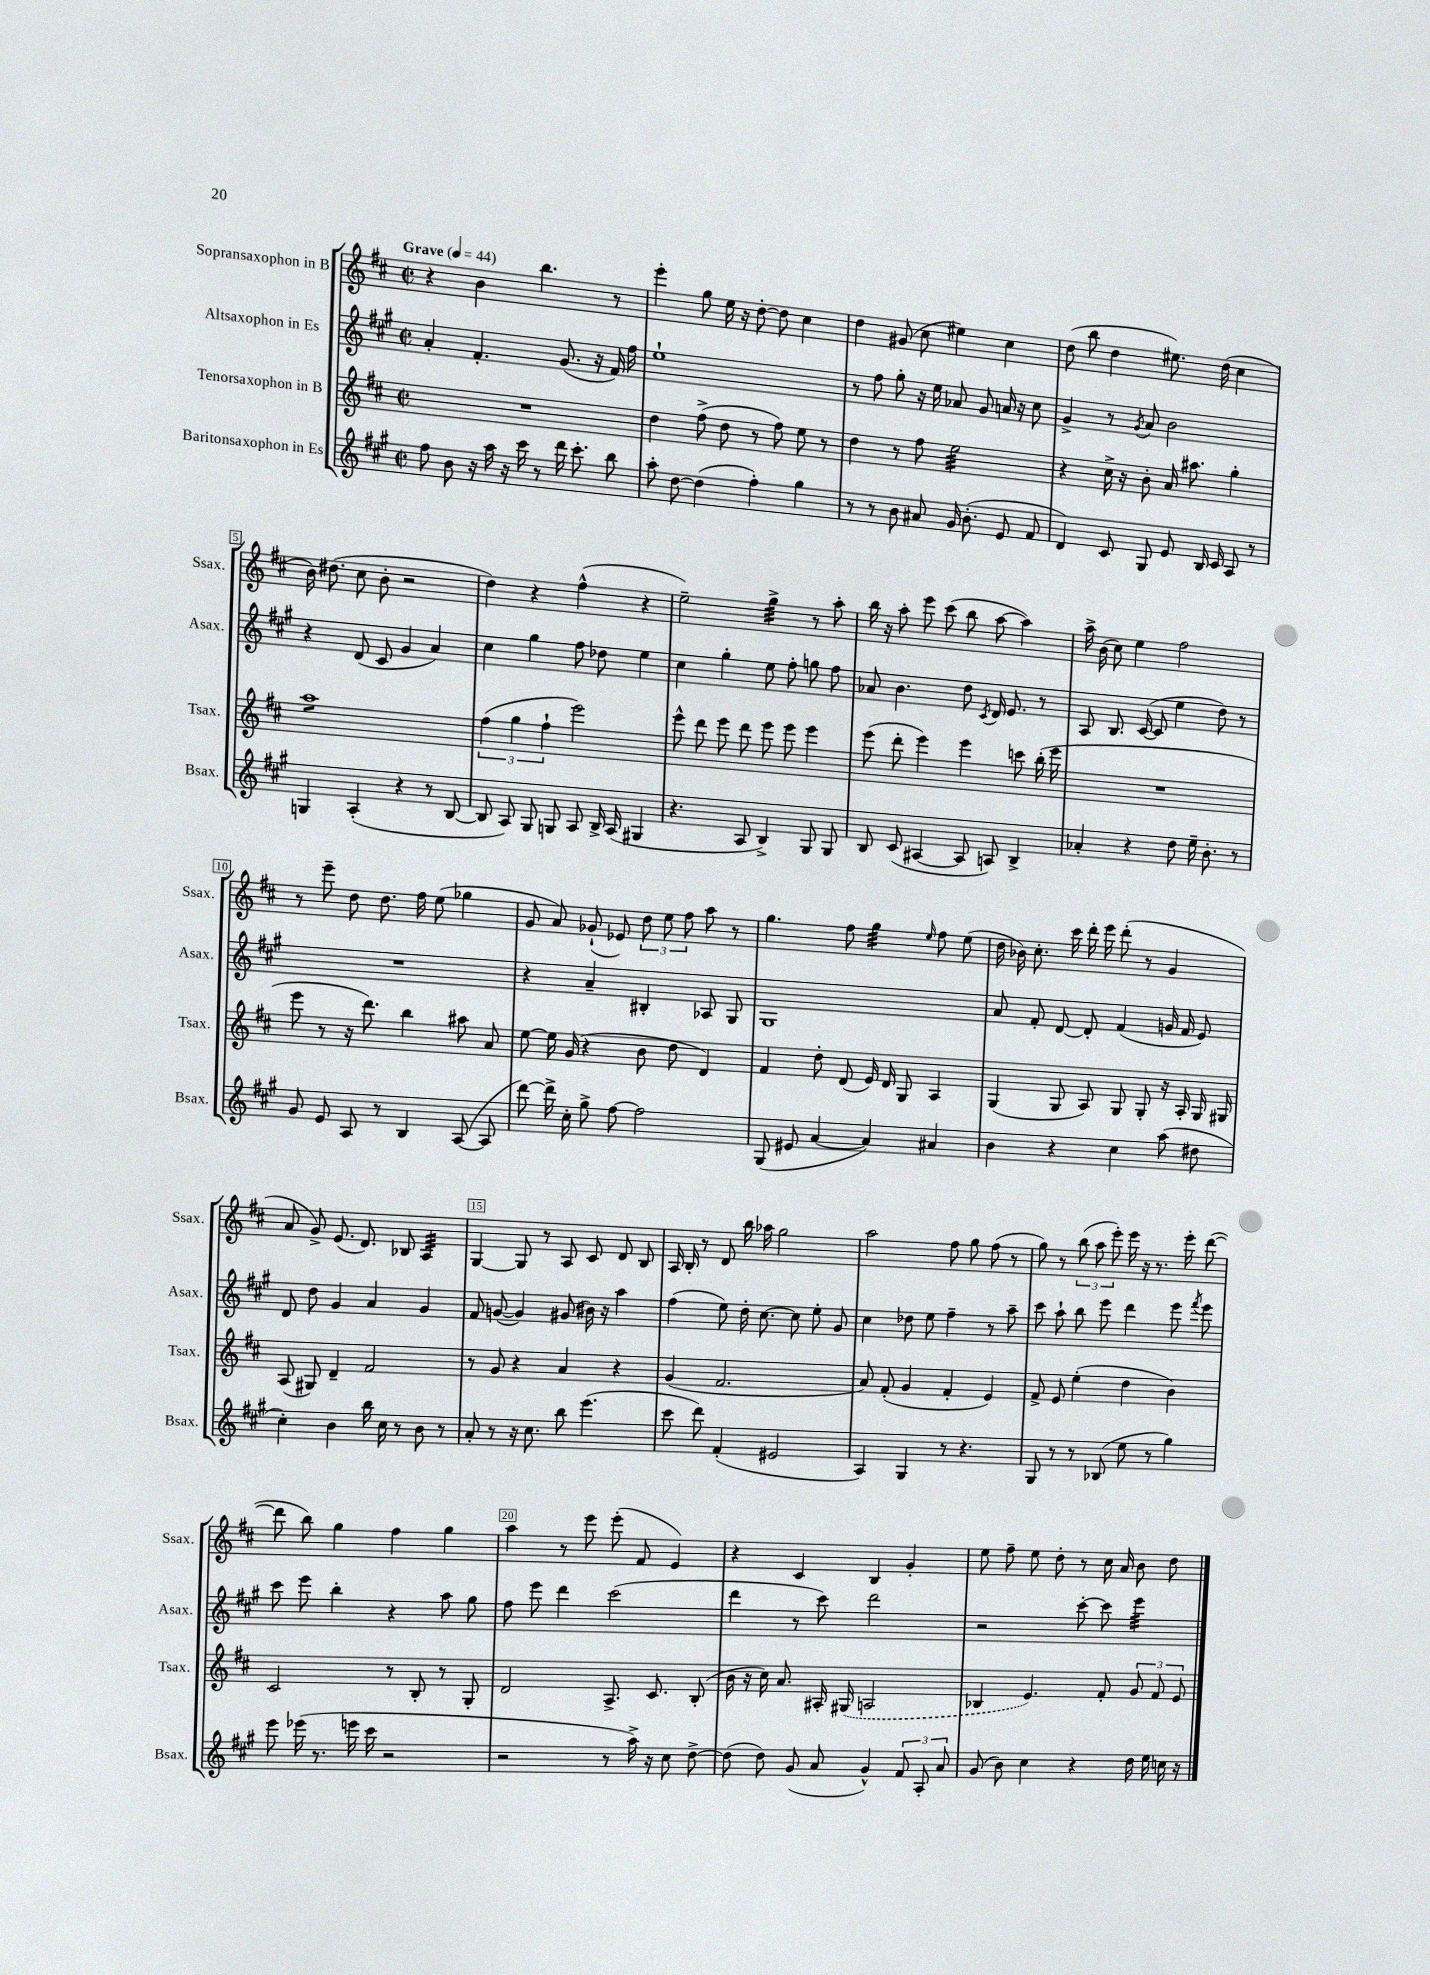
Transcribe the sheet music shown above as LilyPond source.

<<
\new StaffGroup <<
\new Staff = "s0" \with { instrumentName = "Sopransaxophon in B" shortInstrumentName = "Ssax." } {
    \clef treble \key d \major \defaultTimeSignature \time 2/2 \tempo "Grave" 4 = 44
    \autoBeamOff r4 b'4 b''4. r8 |
    e'''4-. g''8 e''16 r16 d''8~-. d''8 cis''4 |
    d''4 gis'8( cis''8 eis''4) cis''4 |
    d''8( b''8 d''4 eis''8.) d''16( cis''4 |
    b'16) dis''8.( cis''8 b'8-. r2 |
    d''4) r4 fis''4-^( r4 |
    e''2--) g''4:32-> r8 a''8-. |
    b''16 r16 a''8-. e'''8 cis'''8( b''8 a''8~ a''4) |
    a''16-> b'16( cis''8) e''4 fis''2 |
    r8 e'''8-- d''8 d''8. fis''16 e''8( ges''4 |
    g'8 a'8) ges'8-!( ees'8) \tuplet 3/2 { d''8 e''8 fis''8 } a''8 r8 |
    g''4. fis''8 g''4:32 \grace { e''16 } fis''8 e''8( |
    d''16 bes'16) cis''8.-. cis'''16 d'''16-. e'''16 d'''8-.( r8 g'4 |
    a'8 g'8->) e'8.( d'8.) bes8 a4:32 |
    g4~ g8 r8 a8 cis'8 d'8 b8 |
    a16 b16-. r8 d'8 b''16 aes''16 g''2 |
    a''2 fis''8 g''8 fis''8( r8 |
    g''8) r8 \tuplet 3/2 { b''8( a''8 e'''8-.) } e'''16 r16 r8. e'''16-. d'''8~( |
    d'''8 b''8) g''4 fis''4 g''4 |
    a''4 r8 e'''8 e'''8-.( fis'8 e'4) |
    r4 cis'4 b4 g'4-. |
    e''8 fis''8-- e''8 d''8-. r8 cis''16 a'16 b'8 d''8 \bar "|." |
}
\new Staff = "s1" \with { instrumentName = "Altsaxophon in Es" shortInstrumentName = "Asax." } {
    \clef treble \key a \major \defaultTimeSignature \time 2/2
    \autoBeamOff a'4-. fis'4.-. gis'8.( r16 fis'16) fis''16 |
    e''1-! |
    r8 fis''8 gis''8-. r16 e''16 aes'8 gis'8 a'16 r16 cis''8 |
    gis'4-> r8 \acciaccatura { gis'8 } a'8 b'2 |
    r4 d'8( cis'8 gis'4 a'4) |
    cis''4 gis''4 fis''8 des''8 e''4 |
    cis''4 gis''4-. e''8 fis''8-. g''8 fis''8 |
    aes'8 b'4. d''8 \acciaccatura { cis'8 } d'16 e'8. r8 |
    a8 b8. cis'16~( cis'8 e''4 d''8) r8 |
    R1 |
    r4 a'4-- bis4-. aes8 gis8 |
    gis1 |
    a'8 fis'8-. d'8~ d'8-. fis'4( g'16 fis'16 e'8) |
    d'8 d''8 gis'4 a'4 gis'4 |
    fis'8 g'8~( g'4) gis'8( bis'16) r16 a''4 |
    fis''4( e''8) d''16-. cis''8.~ cis''8 e''8-. gis'8 |
    cis''4 des''8 e''8 fis''4-- r8 a''8-- |
    cis'''8 a''8-! b''8 e'''8 d'''4 e'''8 \acciaccatura { fis'''8 } e'''8 |
    cis'''8 e'''8 b''4-. r4 a''8 gis''8 |
    fis''8 e'''8 d'''4 cis'''2( |
    d'''4 r8 cis'''8) d'''2 |
    r2 cis'''8~-. cis'''8 e'''4:32 \bar "|." |
}
\new Staff = "s2" \with { instrumentName = "Tenorsaxophon in B" shortInstrumentName = "Tsax." } {
    \clef treble \key d \major \defaultTimeSignature \time 2/2
    \autoBeamOff R1 |
    d''4 fis''8->( d''8 r8 fis''8) e''8 r8 |
    d''4 r8 fis''8 e''2:32 |
    r4 cis''16-> r16 b'8-. a'16 ais''8. g''4-. |
    a''1:8 |
    \tuplet 3/2 { fis''4( g''4 fis''4-! } e'''2) |
    e'''8-^ d'''8 e'''8 d'''8 e'''8 e'''8 e'''4 |
    e'''8( d'''8-. e'''4) e'''4 c'''8 b''16-.( e'''16 |
    R1 |
    e'''8 r8 r16 d'''8.) b''4 ais''8 a'8 |
    e''8~ e''16 g'16( r4 b'8 d''8 d'4) |
    fis'4 d''8-. d'8( e'16) d'16 g8 a4 |
    g4( g8 a8) g8 g8-. r16 a16-. g16 gis16 |
    a8( gis8) d'4-- fis'2 |
    r8 g'8 r4 a'4 r4 |
    g'4( fis'2. |
    a'8) fis'8-.( g'4 fis'4-. e'4) |
    fis'8-> e'8 e''4-.( d''4 b'4) |
    cis'2 r8 b8-. r8 g8-. |
    d'2 a8.-> cis'8. b8-.( |
    b'16 r16 cis''16) a'8. ais16-. \once \slurDashed gis16( a2 |
    bes4 e'4.) fis'8-. \tuplet 3/2 { g'8 fis'8 e'8 } \bar "|." |
}
\new Staff = "s3" \with { instrumentName = "Baritonsaxophon in Es" shortInstrumentName = "Bsax." } {
    \clef treble \key a \major \defaultTimeSignature \time 2/2
    \autoBeamOff fis''8 b'8 r16 a''16 r16 cis'''16 r8 d'''16 cis'''8.-. b''8 |
    a''8-. d''8~ d''4( fis''4-.) gis''4 |
    r8 r8 b'8 ais'8 gis'16 b'8.-.( e'8 fis'8 |
    d'4) cis'8 gis8 e'8 b16 cis'16 a8 r8 |
    g4 a4-.( r4 r8 b8~ |
    b8 a8) gis8 g8 a8 b16-> a16( gis4 |
    r4. a8 b4->) gis8 gis8 |
    b8 cis'8( ais4~ ais8 a8) b4-> |
    aes'4-. r4 d''8 e''16-- b'8.-. r8 |
    gis'8 e'8 a8 r8 b4 a8~( a8 |
    d'''8~) d'''16-> cis''16-. gis''8-> fis''8~ fis''2 |
    gis8( eis'8 a'4~ a'4) ais'4 |
    b'4 r4 cis''4 a''8( dis''8 |
    cis''4-.) b'4 b''16 cis''16 r8 b'8 r8 |
    a'8-. r8 r16 cis''8. b''8 e'''4.( |
    cis'''8 d'''8) fis'4-.( eis'2 |
    a4) gis4 r8 r4. |
    gis8 r8 r8 bes8( e''8 r8 gis''4) |
    e'''8 ees'''16( r8. e'''16 cis'''16 r2 |
    r2 r8 a''16->) r16 cis''8 d''8~-> |
    d''8( d''8) gis'8( a'8 gis'4-^) \tuplet 3/2 { fis'8 a8-. a'8 } |
    gis'8( b'8) cis''4 r4 d''16 e''16 c''16 r16 \bar "|." |
}
>>
>>
\layout { \context { \Score \override BarNumber.break-visibility = ##(#f #t #t) barNumberVisibility = #(every-nth-bar-number-visible 5) \override BarNumber.stencil = #(make-stencil-boxer 0.1 0.3 ly:text-interface::print) } }
